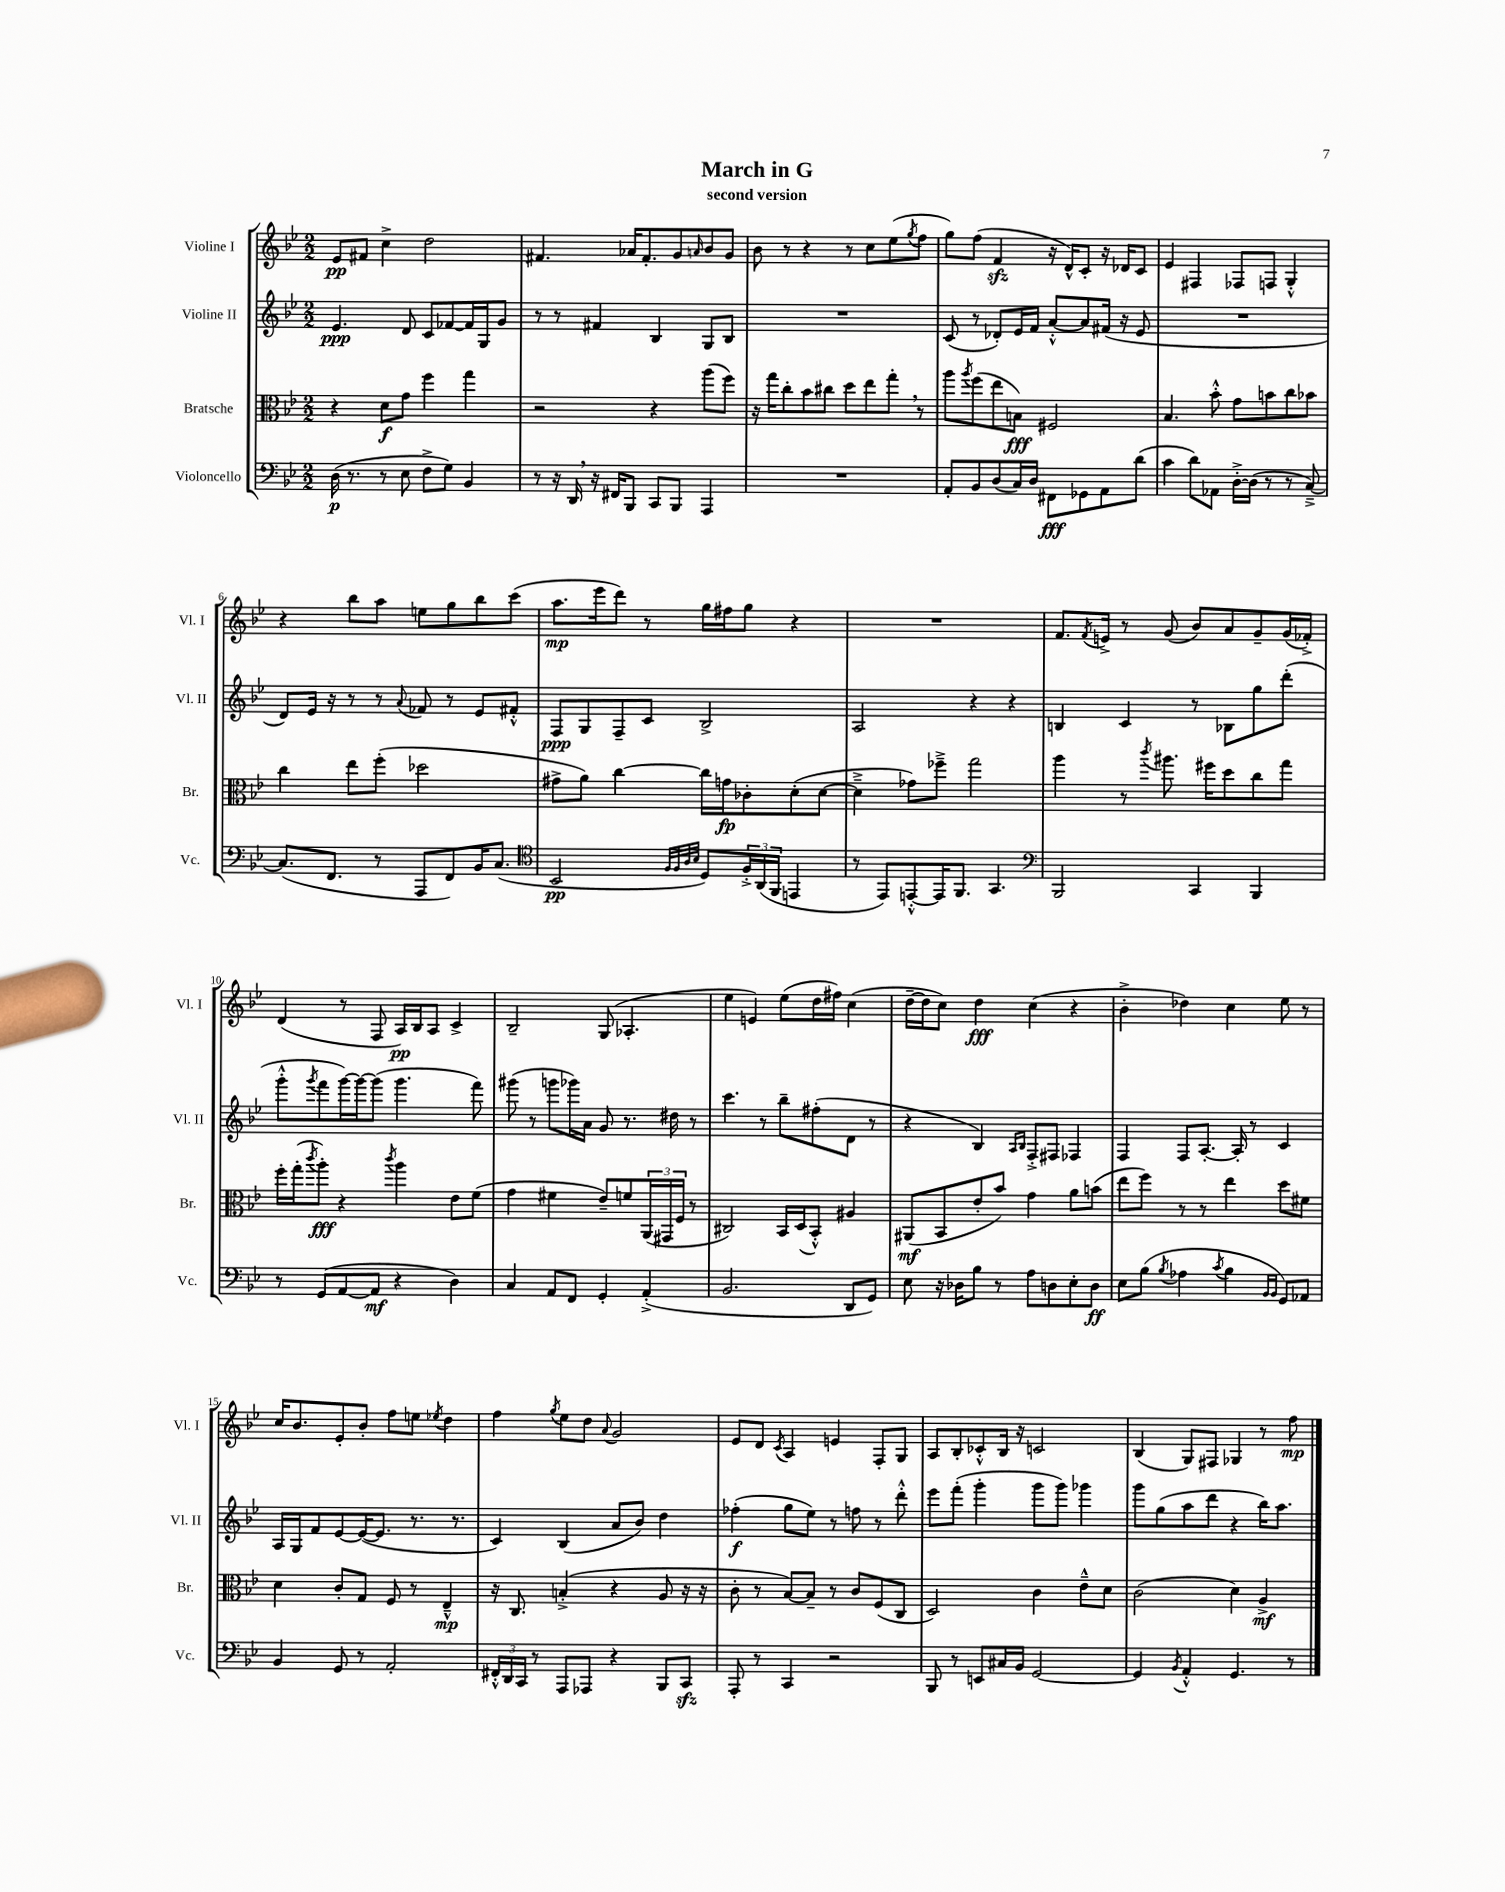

**kern	**kern	**kern	**kern
*staff4	*staff3	*staff2	*staff1
*clefF4	*clefC3	*clefG2	*clefG2
*k[b-e-]	*k[b-e-]	*k[b-e-]	*k[b-e-]
*M2/2	*M2/2	*M2/2	*M2/2
(16D	4r	4.e-	8e-
8.r	.	.	.
.	.	.	8f#
8r	8d	.	4cc^
8E-	8g	8d	.
8F^	4ff	8c	2dd
8G)	.	[8f-	.
4BB-	4gg	16f-]	.
.	.	16G	.
.	.	8g	.
=	=	=	=
8r	2r	8r	4.f#
16r	.	8r	.
16DD	.	.	.
16r	.	4f#	.
16FF#	.	.	.
8BBB-	.	.	16a-
.	.	.	8.f#'
8CC	4r	4B-	.
8BBB-	.	.	8g
.	.	.	16qqa
4AAA	(8aa	8G	8b-
.	8ff)	8B-	8g
=	=	=	=
1r	16r	1r	8b-
.	16gg	.	.
.	8cc'	.	8r
.	8b-	.	4r
.	8cc#	.	.
.	8dd	.	8r
.	8ee-	.	8cc
.	8gg'	.	(8ee-
.	.	.	8qgg
.	8r	.	8ff
=	=	=	=
8AA'	8aa	(8c	8gg)
.	8qaa	.	.
8BB-	(8ff	8r	(8ff
(8D	8ee-	8d-')	4f
16C)	8B)	16e-	.
16D	.	16f	.
8FF#	2F#	[8a'^^	16r
.	.	.	16d^^)
8GG-	.	8a]	8c'
8AA	.	(16f#	16r
.	.	16r	16d-
(8d	.	8e-	8c
=	=	=	=
4c	4.B-	1r	4e-
8d)	.	.	4F#
8AA-	8b-'^^	.	.
[16D'^	8g	.	8F-
(16D]	.	.	.
8r	8b	.	8F
8r	8cc	.	4G'^^
[8C~^)	8b-	.	.
=	=	=	=
(8.C]	4cc	8d)	4r
.	.	16e-	.
8.FF	.	16r	.
.	8ee-	8r	8bb-
8r	(8ff'	8r	8aa
.	.	8qqa	.
8AAA	2dd-	8f-	8ee
8FF)	.	8r	8gg
16BB-	.	8e-	8bb-
(8.C	.	.	.
.	.	8f#'^^	(8ccc
=	=	=	=
*clefC4	*	*	*
2BB-	8g#^	8F	8.aa
.	8a)	8G	.
.	.	.	16eee-
.	[4cc	8F~	8ddd)
.	.	8c	8r
32qqF	.	.	.
32qqF	.	.	.
32qqA	.	.	.
32qqB-	.	.	.
8D)	16cc]	2B-^	16gg
.	16g	.	16ff#
24F'^	8c-'	.	8gg
(24AA	.	.	.
24FF	.	.	.
4EE	(8d'	.	4r
.	[8d	.	.
=	=	=	=
8r	4d~^]	2A	1r
8EE-)	.	.	.
[8EE'^^	8g-)	.	.
16EE]	8ff-~^	.	.
8.FF	.	.	.
.	2gg	4r	.
4.GG	.	.	.
.	.	4r	.
=	=	=	=
*clefF4	*	*	*
2BBB-	4aa	4B	8.f
.	.	.	8qf
.	.	.	16e^
.	8r	4c	8r
.	8qccc	.	.
.	8.aa#	.	(8g
4CC	.	8r	8b-)
.	16ff#	.	.
.	8dd	8B-	8a
4BBB-	8cc	8gg	8g~
.	8gg	(8ddd'	(16g
.	.	.	16f-'^)
=	=	=	=
8r	16ff'	8ggg'^^	(4d
.	(16gg'	.	.
.	8qccc	8qggg	.
(8GG	8aa')	8fff	.
[8AA	4r	[16ggg)	8r
.	.	16ggg_	.
8AA]	.	(8ggg]	8F
.	8qccc	.	.
4r	4aa	4.ggg	16A)
.	.	.	16B-
.	.	.	8A
4D)	8e-	.	4c^
.	(8f	8fff)	.
=	=	=	=
4C	4g	(8ggg#	2B-~
.	.	8r	.
8AA	4f#	8ggg	.
8FF	.	16ggg-)	.
.	.	16a	.
4GG'	8e-~)	8g	(8G
.	8f	8.r	4.A-'
(4AA'^	(24AA	.	.
.	24GG#	.	.
.	.	16dd#	.
.	24F	.	.
.	8r	8r	.
=	=	=	=
2.BB-	2C#)	4.ccc	4ee-
.	.	.	4e)
.	.	8r	.
.	16BB-	8bb-~	(8ee-
.	(16D	.	.
.	8BB-'^^)	(8ff#'	16dd
.	.	.	16ff#)
8DD	4A#	8d	(4cc
8GG)	.	8r	.
=	=	=	=
8E-	(8AA#	4r	[16dd~
.	.	.	16dd]
16r	8BB-	.	8cc)
16D-	.	.	.
8B-	8e-'	4B-)	4dd
8r	8b-)	.	.
.	.	16qqA	.
.	.	16qqB-	.
8A	4g	8F'^	(4cc
8D	.	8F#	.
8E-'	8a	4F-	4r
8D	(8b	.	.
=	=	=	=
8E-	8ee-	4F	4b-'^
(8B-	8ff)	.	.
8qB-	.	.	.
4A-	8r	8F	4dd-)
.	8r	[8.A'	.
8qc	.	.	.
4B-	4ee-	.	4cc
.	.	16A']	.
.	.	8r	.
16qqBB-	.	.	.
16qqBB-	.	.	.
8GG)	8dd	4c	8ee-
8AA-	8f#	.	8r
=	=	=	=
4BB-	4d	16A	16cc
.	.	16G	8.b-
.	.	8f	.
8GG	8c'	[8e-	8e-'
8r	8G	(16e-_	8b-'
.	.	8.e-]	.
2AA'	8F	.	8ff
.	8r	8.r	8ee
.	.	.	8qee-
.	4E-~^^	.	4dd
.	.	8.r	.
=	=	=	=
24FF#'^^	16r	4c)	4ff
24DD	.	.	.
.	8.C	.	.
24CC	.	.	.
8r	.	.	.
.	.	.	8qgg
8AAA	(4B'^	(4B-	8ee-
8AAA-	.	.	8dd
.	.	.	8qqa
4r	4r	8a	2g
.	.	8b-)	.
8BBB-	8A	4dd	.
8CC	16r	.	.
.	16r	.	.
=	=	=	=
8AAA'	8c'	(4ff-'	8e-
8r	8r	.	8d
.	.	.	8qc
4CC	[8B-)	8gg	4A
.	8B-~]	8ee-)	.
2r	8r	8r	4e
.	8c	8ff	.
.	(8F	8r	8F'
.	8C	8ddd'^^	8G
=	=	=	=
8BBB-	2D)	8eee-	8A
8r	.	(8fff'	8B-'
8EE	.	4ggg'	8c-'^^
16C#	.	.	16B-
16BB-	.	.	16r
[2GG	4c	8ggg	2c
.	.	8ggg)	.
.	8e-~^^	4ggg-	.
.	8d	.	.
=	=	=	=
4GG]	(2c	8ggg	(4B-
.	.	(8gg	.
8qBB-	.	.	.
4AA'^^	.	8aa	8G)
.	.	8ddd	8F#
4.GG	4d)	4r	4G-
.	4A^	16bb-)	8r
.	.	8.aa	.
8r	.	.	8ff
==	==	==	==
*-	*-	*-	*-
